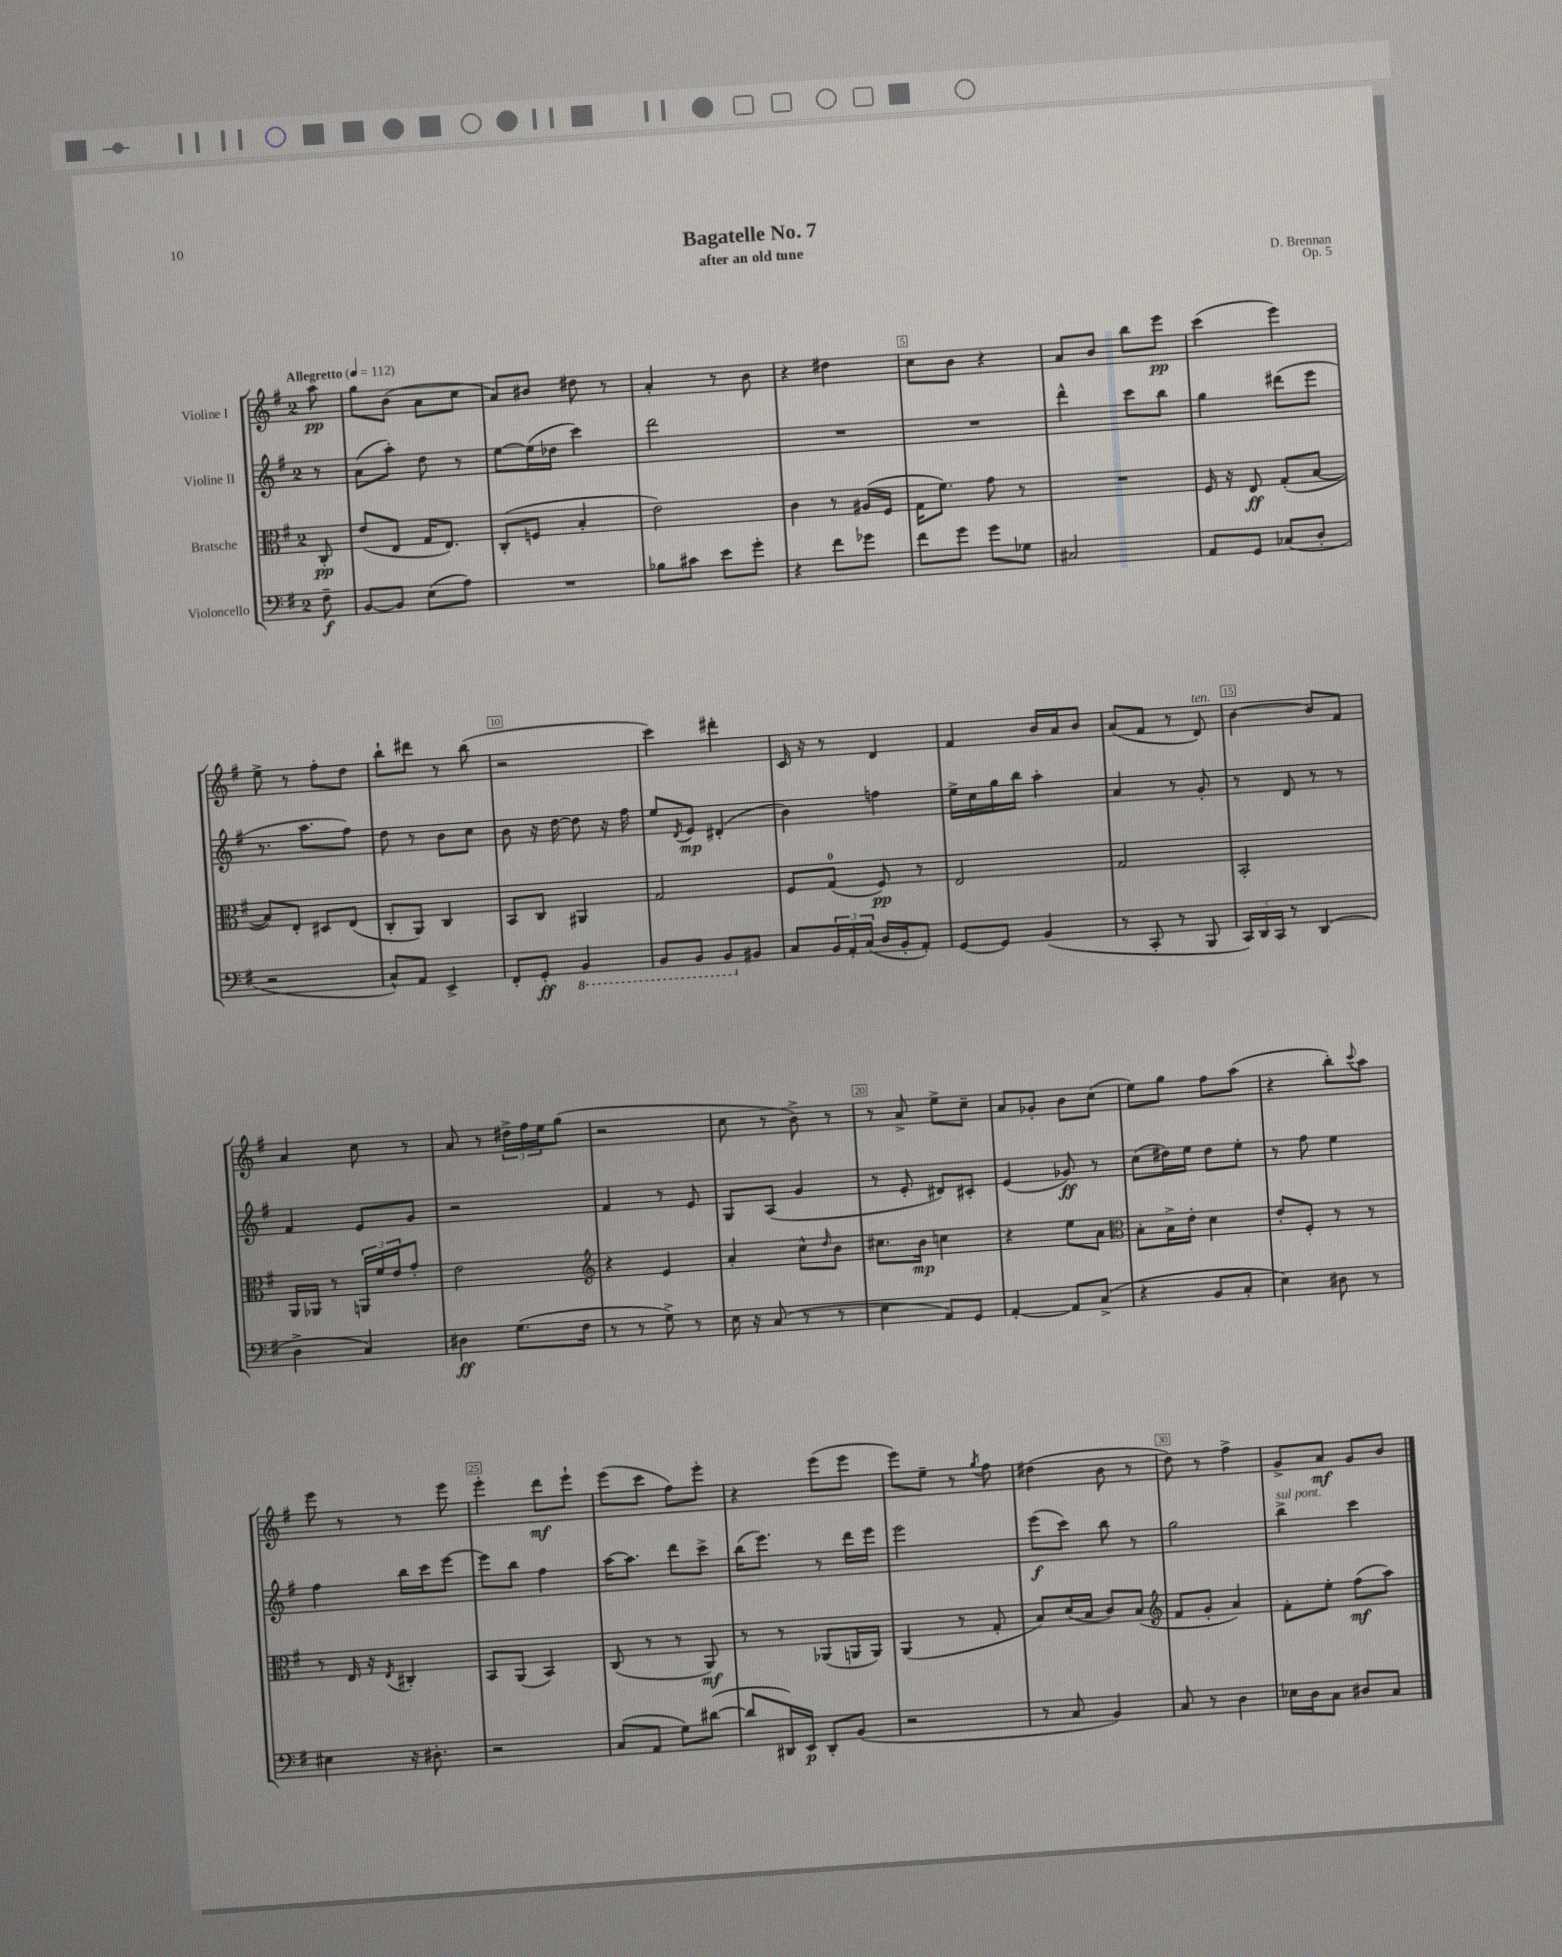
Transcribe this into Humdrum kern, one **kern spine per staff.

**kern	**dynam	**kern	**dynam	**kern	**dynam	**kern	**dynam
*part4	*part4	*part3	*part3	*part2	*part2	*part1	*part1
*staff4	*staff4	*staff3	*staff3	*staff2	*staff2	*staff1	*staff1
*I"Violoncello	*	*I"Bratsche	*	*I"Violine II	*	*I"Violine I	*
*clefF4	*	*clefC3	*	*clefG2	*	*clefG2	*
*k[f#]	*	*k[f#]	*	*k[f#]	*	*k[f#]	*
*M2/4	*	*M2/4	*	*M2/4	*	*M2/4	*
*MM112	*	*MM112	*	*MM112	*	*MM112	*
=	=	=	=	=	=	=	=
!	!	!	!	!	!	!LO:TX:a:B:t=Allegretto	!
8F#~\	f	8C'/	pp	8r	.	8aa\	pp
=1	=1	=1	=1	=1	=1	=1	=1
[8BB/L	.	(8e/L	.	(8a\L	.	8gg\L	.
8BB/J]	.	8E/J	.	8aa'\J)	.	(8b\J	.
(8E\L	.	16G/KL	.	8dd\	.	8a\L	.
.	.	8.E/J)	.	.	.	.	.
8A\J)	.	.	.	8r	.	8cc\J	.
=2	=2	=2	=2	=2	=2	=2	=2
2r	.	(8C'/L	.	[8ee\L	.	8a/L)	.
.	.	8Fn/J	.	(16ee\L]	.	8b#X/J	.
.	.	.	.	16dd-X\JJ	.	.	.
.	.	4B'/	.	4ccc\)	.	8dd#X\	.
.	.	.	.	.	.	8r	.
=3	=3	=3	=3	=3	=3	=3	=3
8B-X\L	.	2e\)	.	2ddd\	.	4a'/	.
8c#X\J	.	.	.	.	.	.	.
8e\L	.	.	.	.	.	8r	.
8g'\J	.	.	.	.	.	8b\	.
=4	=4	=4	=4	=4	=4	=4	=4
4r	.	4c\	.	2r	.	4r	.
8f#\L	.	8r	.	.	.	4dd#X\	.
8g-X\J	.	(16A#X/LL	.	.	.	.	.
.	.	16F#/JJ	.	.	.	.	.
=5	=5	=5	=5	=5	=5	=5	=5
8f#\L	.	16G\KL	.	2r	.	8cc\L	.
.	.	8.f#\J)	.	.	.	.	.
8g\J	.	.	.	.	.	8b\J	.
8g\L	.	8g\	.	.	.	4r	.
8G-X\J	.	8r	.	.	.	.	.
=6	=6	=6	=6	=6	=6	=6	=6
2C#X/	.	2r	.	4ddd^^\	.	8a/L	.
.	.	.	.	.	.	8b/J	.
.	.	.	.	8ccc\L	.	8bb\L	.
.	.	.	.	8bb\J	.	8eee\J	pp
=7	=7	=7	=7	=7	=7	=7	=7
8AA/L	.	16F#/	.	4gg\	.	(4ccc\	.
.	.	16r	.	.	.	.	.
8GG/J	.	8E/	ff	.	.	.	.
(8C-X/L	.	(8G'/L	.	(8ddd#X\L	.	4eee\)	.
8D'/J	.	[8B/J	.	8eee\J	.	.	.
!!LO:LB:g=z
=8	=8	=8	=8	=8	=8	=8	=8
2r	.	8B/L])	.	8.r	.	8ee^\	.
.	.	8E'/J	.	.	.	8r	.
.	.	.	.	8.aa\L	.	.	.
.	.	8D#X/L	.	.	.	8ff#'\L	.
.	.	(8E/J	.	8ff#\J)	.	8dd\J	.
=9	=9	=9	=9	=9	=9	=9	=9
8C^^/L)	.	8C'/L	.	8dd\	.	8bb`\L	.
8AA/J	.	8AA/J)	.	8r	.	8ddd#X\J	.
4EE^/	.	4C/	.	8b\L	.	8r	.
.	.	.	.	8cc\J	.	(8bb\	.
=10	=10	=10	=10	=10	=10	=10	=10
8FF#'/L	.	8BB/L	.	8b\	.	2r	.
8GG'/J	ff	8C/J	.	16r	.	.	.
.	.	.	.	[16dd\	.	.	.
*8ba	*	*	*	*	*	*	*
4BBB/	.	4AA#X/	.	8dd\]	.	.	.
.	.	.	.	16r	.	.	.
.	.	.	.	16ff#\	.	.	.
=11	=11	=11	=11	=11	=11	=11	=11
8BBB/L	.	2G/	.	8ee/L	.	4ccc\)	.
.	.	.	.	8qd/	.	.	.
8BBB/J	.	.	.	8e/J	mp	.	.
8BBB/L	.	.	.	(4d#X'/	.	4ddd#X'\	.
*X8ba	*	*	*	*	*	*	*
8BB#X/J	.	.	.	.	.	.	.
=12	=12	=12	=12	=12	=12	=12	=12
8C/L	.	8F#/L	.	4b\)	.	16c/	.
.	.	.	.	.	.	16r	.
24BB/L	.	(8G/J	.	.	.	8r	.
24AA'/	.	.	.	.	.	.	.
(24C/JJ	.	.	.	.	.	.	.
16D/LL	.	8F#/)	pp	4ffn\	.	4d/	.
16BB'/J	.	.	.	.	.	.	.
8AA'/J)	.	8r	.	.	.	.	.
=13	=13	=13	=13	=13	=13	=13	=13
[8GG/L	.	2E/	.	16ee^\LL	.	4f#/	.
.	.	.	.	16cc\	.	.	.
8GG/J]	.	.	.	16gg\	.	.	.
.	.	.	.	16bb\JJ	.	.	.
(4BB/	.	.	.	4aa'\	.	16b/LL	.
.	.	.	.	.	.	16a/J	.
.	.	.	.	.	.	8b/J	.
=14	=14	=14	=14	=14	=14	=14	=14
8r	.	2G/	.	4a/	.	(8a/L	.
8CC'/	.	.	.	.	.	8f#/J	.
8r	.	.	.	8r	.	8r	.
!	!	!	!	!	!	!LO:TX:a:i:t=ten.	!
8BBB/	.	.	.	8g'/	.	8d/)	.
=15	=15	=15	=15	=15	=15	=15	=15
24CC/LL)	.	2BB'/	.	8r	.	[4b\	.
24DD/	.	.	.	.	.	.	.
24CC/JJ	.	.	.	.	.	.	.
8r	.	.	.	8d/	.	.	.
(4DD/	.	.	.	8r	.	8b/L]	.
.	.	.	.	8r	.	8f#/J	.
!!LO:LB:g=z
=16	=16	=16	=16	=16	=16	=16	=16
4D^\	.	16AA/LL	.	4f#/	.	4a/	.
.	.	16AA-X/JJ	.	.	.	.	.
.	.	8r	.	.	.	.	.
4C/)	.	24AAn/LL	.	8e/L	.	8cc\	.
.	.	24f#/	.	.	.	.	.
.	.	24e/J	.	.	.	.	.
.	.	8g'/J	.	8g/J	.	8r	.
=17	=17	=17	=17	=17	=17	=17	=17
4D#X\	ff	2e\	.	2r	.	8a/	.
.	.	.	.	.	.	8r	.
(8.G\L	.	.	.	.	.	24dd#X^\LL	.
.	.	.	.	.	.	24ff#\	.
.	.	.	.	.	.	24ee\J	.
.	.	.	.	.	.	(8gg\J	.
16F#\Jk	.	.	.	.	.	.	.
=18	=18	=18	=18	=18	=18	=18	=18
*	*	*clefG2	*	*	*	*	*
8r	.	4r	.	4f#/	.	2r	.
8r	.	.	.	.	.	.	.
8G^\)	.	4e/	.	8r	.	.	.
8r	.	.	.	8e/	.	.	.
=19	=19	=19	=19	=19	=19	=19	=19
16E\	.	4a'/	.	8G/L	.	8cc\	.
16r	.	.	.	.	.	.	.
(8C/	.	.	.	(8A/J	.	8r	.
8r	.	8cc^^\L	.	4g/	.	8b^\)	.
.	.	16qqdd/	.	.	.	.	.
8r	.	8b\J	.	.	.	8r	.
=20	=20	=20	=20	=20	=20	=20	=20
4E\	.	8.cc#X\L	.	8r	.	8r	.
.	.	.	.	8e'/	.	8a^/	.
.	.	16b\Jk	mp	.	.	.	.
8AA/L)	.	4ccn\	.	8d#X/L)	.	8ee^\L	.
8GG/J	.	.	.	8c#X'/J	.	8cc~\J	.
=21	=21	=21	=21	=21	=21	=21	=21
[4AA'/	.	4r	.	(4e/	.	8a/L	.
.	.	.	.	.	.	8g-X'/J	.
8AA/L]	.	8ee\L	.	8g-X/)	ff	8b\L	.
(8C^/J	.	8a\J	.	8r	.	(8cc\J	.
=22	=22	=22	=22	=22	=22	=22	=22
*	*	*clefC3	*	*	*	*	*
4r	.	8B'\L	.	(8cc\L	.	8ee\L)	.
.	.	16B^\L	.	16dd#X\L)	.	8gg\J	.
.	.	16e'\JJ	.	16ee\JJ	.	.	.
8BB/L	.	4d\	.	8dd#\L	.	8ff#\L	.
8C'/J	.	.	.	8ee'\J	.	(8aa\J	.
=23	=23	=23	=23	=23	=23	=23	=23
4E\)	.	8e'/L	.	8r	.	4r	.
.	.	8F#'/J	.	8ff#\	.	.	.
8D#X\	.	8r	.	4ee\	.	8bb'\L)	.
.	.	.	.	.	.	8qqccc/	.
8r	.	8r	.	.	.	8aa\J	.
!!LO:LB:g=z
=24	=24	=24	=24	=24	=24	=24	=24
4E#X\	.	8r	.	4ff#\	.	8eee\	.
.	.	16E/	.	.	.	8r	.
.	.	16r	.	.	.	.	.
.	.	8qE/	.	.	.	.	.
16r	.	4C#X'/	.	16bb\LL	.	8r	.
8.D#X'\	.	.	.	16ccc\J	.	.	.
.	.	.	.	[8eee\J	.	8eee\	.
=25	=25	=25	=25	=25	=25	=25	=25
2r	.	8BB/L	.	8eee\L]	.	4eee'\	.
.	.	(8AA/J	.	8bb\J	.	.	.
.	.	4BB/)	.	4ff#\	.	8ddd\L	mf
.	.	.	.	.	.	8eee`\J	.
=26	=26	=26	=26	=26	=26	=26	=26
(8C/L	.	(8C/	.	[16aa\KL	.	(8eee\L	.
.	.	.	.	8.aa\J]	.	.	.
8AA/J	.	8r	.	.	.	8ccc\J	.
8G\L)	.	8r	.	8ddd\L	.	8ff#\L)	.
([8d#X\J	.	8AA/)	mf	8ccc^\J	.	8eee'\J	.
=27	=27	=27	=27	=27	=27	=27	=27
8d#/L]	.	8r	.	(16bb\KL	.	4r	.
.	.	.	.	8.eee\J)	.	.	.
16DD#X/L)	.	8r	.	.	.	.	.
16EE/JJ	p	.	.	.	.	.	.
8DD#'/L	.	(8AA-X/L	.	8r	.	(8eee\L	.
(8BB/J	.	16AAn/L	.	16ddd\LL	.	8eee\J	.
.	.	16AA/JJ)	.	16eee\JJ	.	.	.
=28	=28	=28	=28	=28	=28	=28	=28
2r	.	(4AA/	.	2eee\	.	8eee\L)	.
.	.	.	.	.	.	8ee~\J	.
.	.	8r	.	.	.	8r	.
.	.	.	.	.	.	8qgg/	.
.	.	8G'/	.	.	.	8ff#\	.
=29	=29	=29	=29	=29	=29	=29	=29
8r	.	8B/L)	.	(8eee\L	f	(4dd#X\	.
8C/	.	(16d/L	.	8ccc\J)	.	.	.
.	.	16B/JJ	.	.	.	.	.
4BB/)	.	8c/L)	.	8bb\	.	8b\	.
.	.	(8B/J	.	8r	.	8r	.
=30	=30	=30	=30	=30	=30	=30	=30
*	*	*clefG2	*	*	*	*	*
8C/	.	8f#/L	.	2gg\	.	8dd\)	.
8r	.	8g'/J	.	.	.	8r	.
4D\	.	4a/)	.	.	.	4ff#^\	.
=31	=31	=31	=31	=31	=31	=31	=31
!	!	!	!	!LO:TX:a:i:t=sul pont.	!	!	!
16E-X\LL	.	8f#'\L	.	4bb^\	.	8g^/L	.
16D\J	.	.	.	.	.	.	.
8C\J	.	8ee'\J	.	.	.	8a/J	mf
8D#X/L	.	(8ff#\L	mf	4ccc\	.	8g/L	.
8C/J	.	8aa\J)	.	.	.	8b/J	.
==	==	==	==	==	==	==	==
*-	*-	*-	*-	*-	*-	*-	*-
